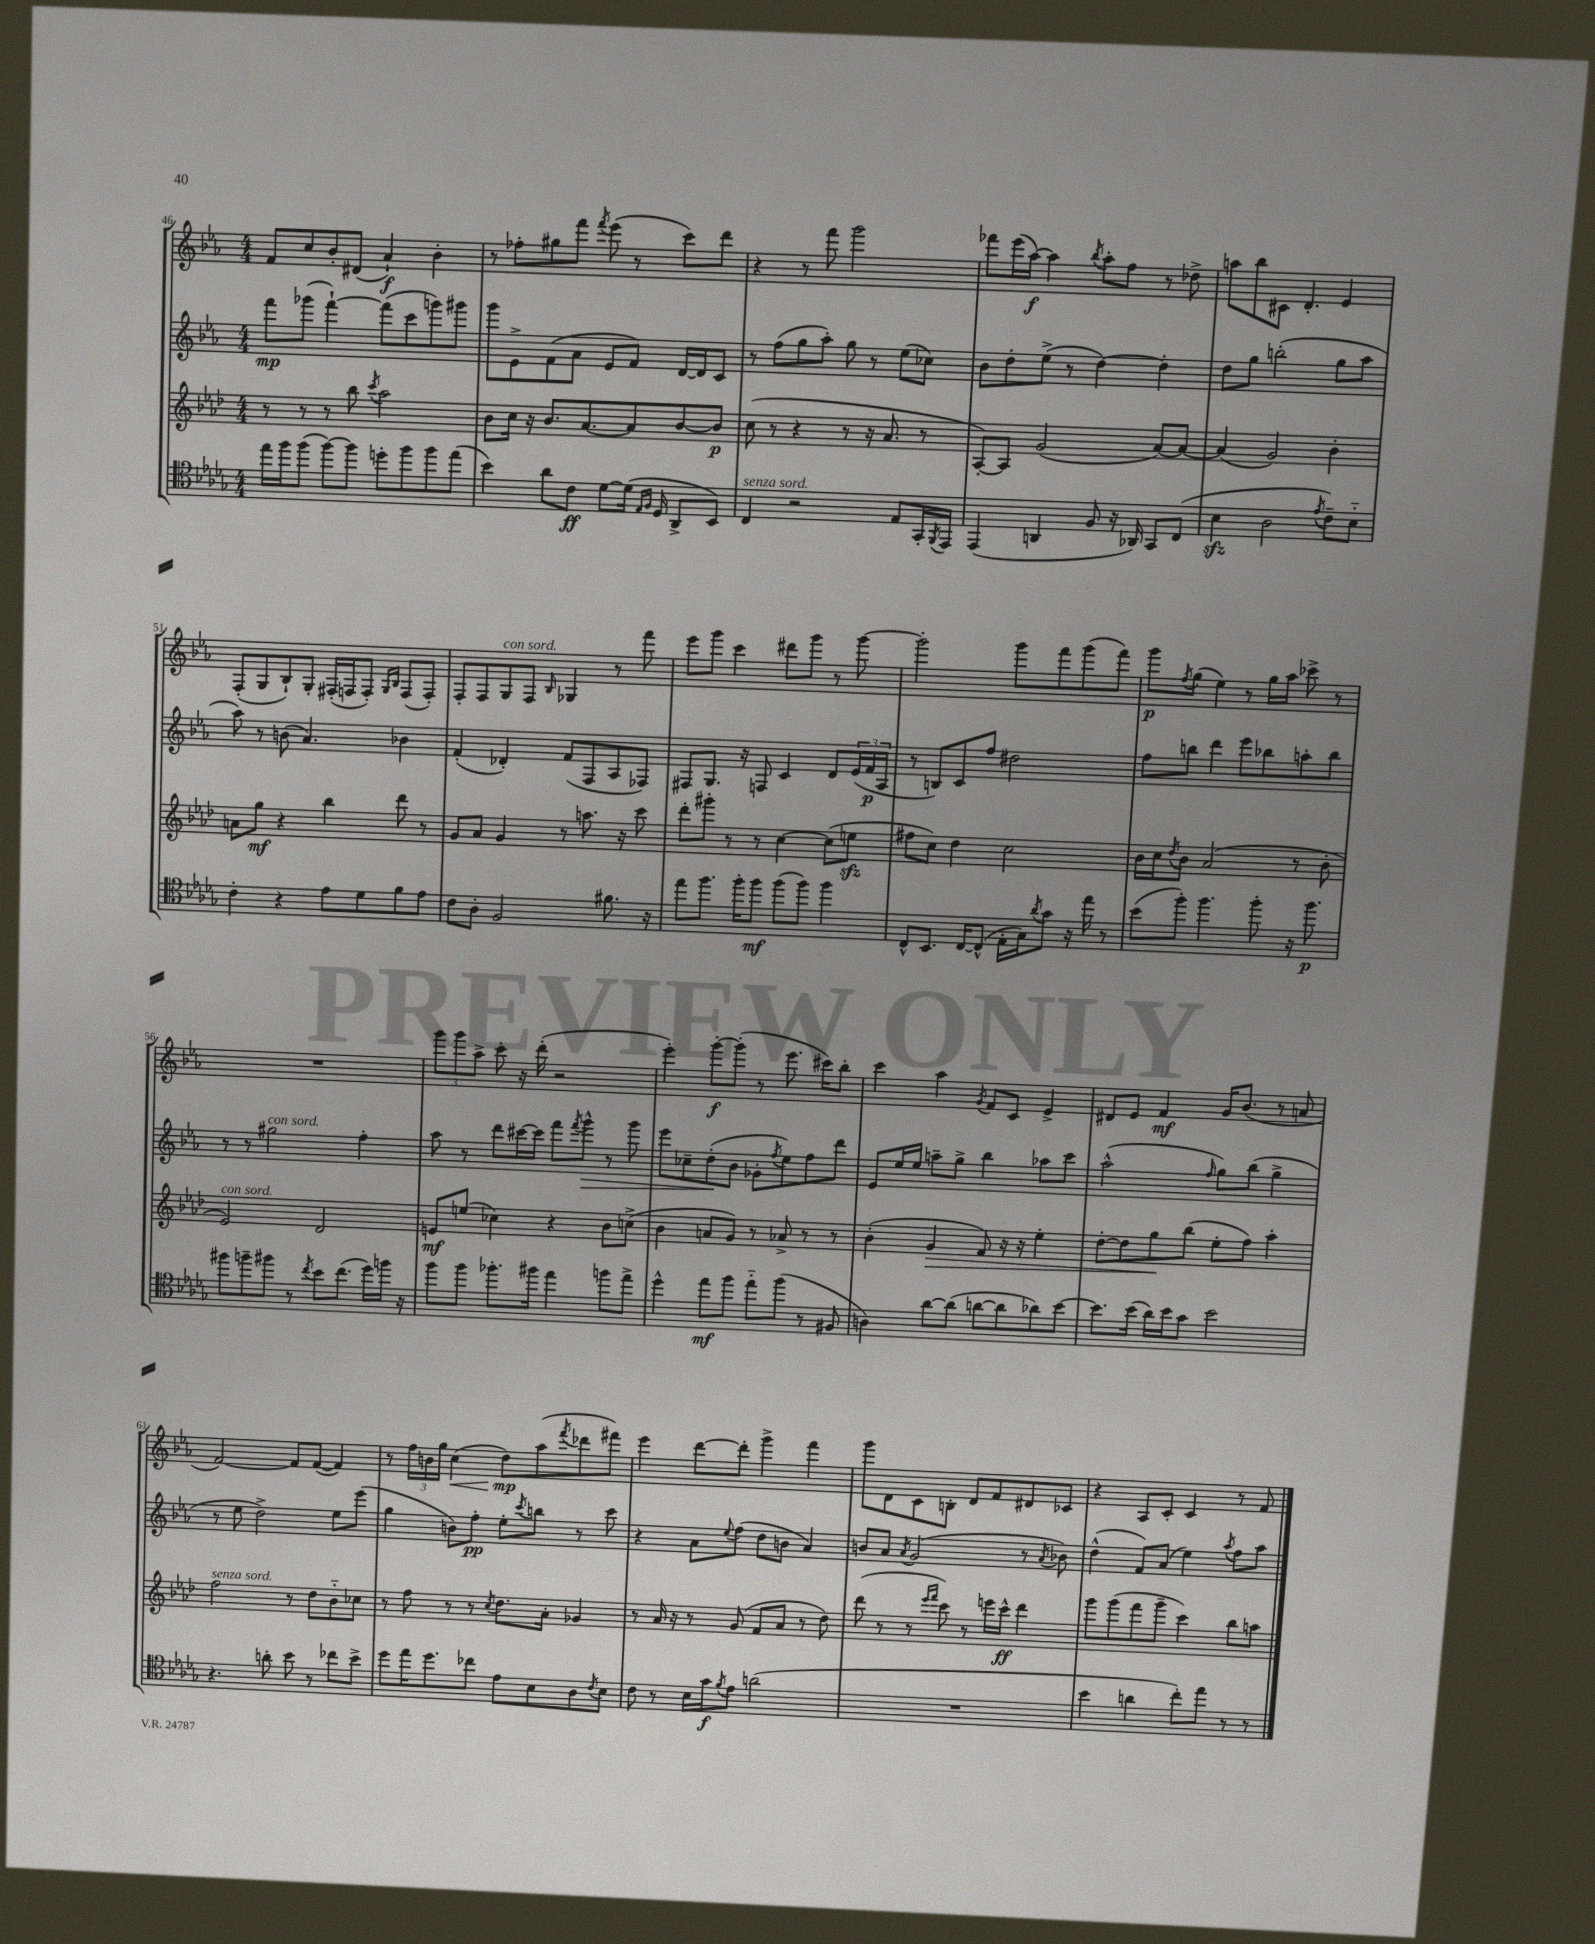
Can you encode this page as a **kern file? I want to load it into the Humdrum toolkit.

**kern	**dynam	**kern	**dynam	**kern	**dynam	**kern	**dynam
*part4	*part4	*part3	*part3	*part2	*part2	*part1	*part1
*staff4	*staff4	*staff3	*staff3	*staff2	*staff2	*staff1	*staff1
*clefC4	*	*clefG2	*	*clefG2	*	*clefG2	*
*k[b-e-a-d-g-]	*	*k[b-e-a-d-]	*	*k[b-e-a-]	*	*k[b-e-a-]	*
*M4/4	*	*M4/4	*	*M4/4	*	*M4/4	*
=46	=46	=46	=46	=46	=46	=46	=46
16ee-\LL	.	8r	.	8fff\L	mp	8f/L	.
16ff\J	.	.	.	.	.	.	.
(8ff\J	.	8r	.	(8ggg-X\J	.	8cc/	.
[8ff\L)	.	8r	.	[4fff`\)	.	8b-'/	.
8ff\J]	.	8bb-\	.	.	.	(8d#X/J	.
.	.	8qccc/	.	.	.	.	.
8ddn'\L	.	2aa-\	.	(8fff\L]	.	4a-`/)	f
8ff\	.	.	.	8ccc\	.	.	.
8ff\	.	.	.	8gggn\)	.	4b-'\	.
(8ee-\J	.	.	.	8ggg#X\J	.	.	.
=47	=47	=47	=47	=47	=47	=47	=47
4b-\)	.	8b-\L	.	8ggg\L	.	8r	.
.	.	16cc\Jk	.	8e-^\	.	8ff-X'\L	.
.	.	16r	.	.	.	.	.
8a-\L	.	8.b-/L	.	(8f\	.	8gg#X\	.
8c\J	ff	.	.	8a-\J	.	8fff\J	.
.	.	[8.a-/	.	.	.	.	.
.	.	.	.	.	.	8qfff/	.
[8d-\L	.	.	.	8e-/L	.	(8eee-\	.
(16d-\Jk]	.	8a-/]	.	8f/J)	.	8r	.
16qqE-/LL	.	.	.	.	.	.	.
16qqF/JJ	.	.	.	.	.	.	.
16D-/	.	.	.	.	.	.	.
8AA-^/L	.	[8b-/	.	[16d/LL	.	8ccc\L)	.
.	.	.	.	16d/J]	.	.	.
8BB-/J)	.	8b-/J]	p	8c/J	.	8ddd\J	.
=48	=48	=48	=48	=48	=48	=48	=48
!LO:TX:a:i:t=senza sord.	!	!	!	!	!	!	!
4C/	.	(8cc\	.	8r	.	4r	.
.	.	8r	.	(8ff\L	.	.	.
2r	.	4r	.	8gg\	.	8r	.
.	.	.	.	8aa-'\J)	.	8fff\	.
.	.	8r	.	8gg\	.	2ggg\	.
.	.	16r	.	8r	.	.	.
.	.	8.a-/	.	.	.	.	.
8E-/L	.	.	.	(8ee-\L	.	.	.
16GG-'/L	.	8r	.	8cc-X\J)	.	.	.
8qFF/	.	.	.	.	.	.	.
16EE-/JJ	.	.	.	.	.	.	.
=49	=49	=49	=49	=49	=49	=49	=49
(4EE-/	.	[8A-'/L)	.	8b-\L	.	8fff-X\L	.
.	.	8A-/J]	.	8dd'\	.	(16eee-\L	.
.	.	.	.	.	.	[16aa-\JJ)	f
4AAn/	.	(2g/	.	(8ee-^\J	.	4aa-\]	.
.	.	.	.	8r	.	.	.
.	.	.	.	.	.	8qbb-/	.
8F/	.	.	.	[4dd\)	.	8aa-'\L	.
16r	.	.	.	.	.	8ff\J	.
16AA-X/)	.	.	.	.	.	.	.
8GG-/L	.	[8a-/L)	.	4dd'\]	.	8r	.
(8C/J	.	8a-/J_	.	.	.	8dd-X^\	.
=50	=50	=50	=50	=50	=50	=50	=50
4B-zz\	.	(4a-/]	.	8dd\L	.	8aan\L	.
.	.	.	.	8gg\J	.	8bb-\	.
2A-\	.	2g/)	.	(2bbn'\	.	8c#X\J	.
.	.	.	.	.	.	4.d'/	.
8qe-/	.	.	.	.	.	.	.
8c~\L)	.	4b-'\	.	8gg\L	.	4e-/	.
8B-\J	.	.	.	8aa-\J	.	.	.
!!LO:LB:g=z
=51	=51	=51	=51	=51	=51	=51	=51
4c'\	.	8an\L	.	8aa-\)	.	(8F'/L	.
.	.	8gg\J	mf	8r	.	8G/	.
4r	.	4r	.	(8bn\	.	8B-`/)	.
.	.	.	.	4.a-/)	.	8G'/J	.
8e-\L	.	4bb-\	.	.	.	(16F#X'/LL	.
.	.	.	.	.	.	16Fn/J	.
8d-\	.	.	.	.	.	8F'/J)	.
.	.	.	.	.	.	16qqG/LL	.
.	.	.	.	.	.	16qqB-/JJ	.
8f\	.	8ddd-\	.	4b-X\	.	(8F/L	.
8e-\J	.	8r	.	.	.	8F'/J)	.
=52	=52	=52	=52	=52	=52	=52	=52
8c\L	.	8g/L	.	(4f'/	.	8F'/L	.
8A-'\J	.	8a-/J	.	.	.	8F/	.
!	!	!	!	!	!	!LO:TX:a:i:t=con sord.	!
2F/	.	4g/	.	4d-X'/)	.	8G/	.
.	.	.	.	.	.	8F/J	.
.	.	.	.	.	.	16qqB-/	.
.	.	8r	.	(8f/L	.	4G-X/	.
.	.	8.aan\	.	8F/	.	.	.
8.f#X\	.	.	.	8A-/	.	8r	.
.	.	16r	.	.	.	.	.
.	.	8ccc\	.	8F-X/J)	.	8fff\	.
16r	.	.	.	.	.	.	.
=53	=53	=53	=53	=53	=53	=53	=53
8ee-\L	.	8ddd-'\L	.	8F#X/L	.	8eee-\L	.
8.ff\J	.	8ggg#X'\J	.	8.G/J	.	8ggg\J	.
.	.	8r	.	.	.	4ccc\	.
16ff'\KL	.	.	.	16r	.	.	.
8ff\J	mf	8r	.	8Fn/	.	.	.
(8ff\L	.	[4cc\	.	4c/	.	8ddd#X\L	.
8ff\J)	.	.	.	.	.	8ggg\J	.
4ff\	.	(8cc\L]	.	8d/L	.	8r	.
.	.	8eenzz\J	.	(24e-/L	.	[8ggg\	.
.	.	.	.	24f/	p	.	.
.	.	.	.	24A-/JJ	.	.	.
=54	=54	=54	=54	=54	=54	=54	=54
8C^^/L	.	8ff#X\L	.	8r	.	2ggg'\]	.
8.BB-/J	.	8cc\J)	.	8Bn/L)	.	.	.
.	.	4dd-\	.	8c/	.	.	.
[16C/KL	.	.	.	.	.	.	.
(8C^^/J]	.	.	.	8ff/J	.	.	.
16E-'\LL	.	2cc\	.	2dd#X\	.	8ggg\L	.
16G-\J)	.	.	.	.	.	.	.
8qa-/	.	.	.	.	.	.	.
8g-\J	.	.	.	.	.	8fff\	.
16r	.	.	.	.	.	(8ggg\	.
16ee-\	.	.	.	.	.	.	.
8r	.	.	.	.	.	8fff\J)	.
=55	=55	=55	=55	=55	=55	=55	=55
(8b-\L	.	16b-\LL	.	8ff\L	.	8ggg\L	p
.	.	16cc\J	.	.	.	.	.
.	.	8qdd-/	.	.	.	8qff/	.
8ff'\J)	.	8b-\J	.	8bbn\J	.	(8gg\J	.
4.ff\	.	(2a-/	.	4ddd\	.	4ee-\)	.
.	.	.	.	8eee-\L	.	8r	.
8ff'\	.	.	.	8bb-X\	.	16gg\LL	.
.	.	.	.	.	.	16aa-\JJ	.
16r	.	8r	.	8aan'\	.	8ccc-X^\	.
8.ff\	p	.	.	.	.	.	.
.	.	8b-'\	.	8bb-\J	.	8r	.
!!LO:LB:g=z
=56	=56	=56	=56	=56	=56	=56	=56
!	!	!LO:TX:a:i:t=con sord.	!	!	!	!	!
8ff#X\L	.	2e-/)	.	8r	.	1r	.
8ffn~\	.	.	.	8r	.	.	.
!	!	!	!	!LO:TX:a:i:t=con sord.	!	!	!
8ff#X\J	.	.	.	2gg#X\	.	.	.
8r	.	.	.	.	.	.	.
8qcc/	.	.	.	.	.	.	.
8b-\L	.	2d-/	.	.	.	.	.
(8.cc\J	.	.	.	.	.	.	.
.	.	.	.	4ff'\	.	.	.
16dd-\LL)	.	.	.	.	.	.	.
16ffn\JJ	.	.	.	.	.	.	.
16r	.	.	.	.	.	.	.
=57	=57	=57	=57	=57	=57	=57	=57
8ff\L	.	8en/L	mf	8aa-\	.	12ggg\L	.
.	.	.	.	.	.	12ggg\	.
8ff\J	.	(8een/J	.	8r	.	.	.
.	.	.	.	.	.	12aa-^\J	.
8.ff-X'\L	.	4cc-X\)	.	8ddd\L	.	8ccc'\	.
.	.	.	.	[16ccc#X\L	.	16r	.
16ff#X\Jk	.	.	.	16ccc#\JJ]	.	(16ddd'\	.
4ee-\	.	4r	.	8fff\L	.	2r	.
.	.	.	.	8qfff/	.	.	.
!	!	!	!	!	!LO:HP:b	!	!
.	.	.	.	8ggg^^\J	>	.	.
8ffn\L	.	8b-\L	.	8r	.	.	.
8ee-^\J	.	(8ccn^\J	.	8ggg\	.	.	.
=58	=58	=58	=58	=58	=58	=58	=58
4dd-^^\	.	4b-\	.	8eee-\L	.	4eee-'\)	.
.	.	.	.	8cc-X~\	.	.	.
8ee-\L	mf	8an/L	.	(8dd'\	.	[8ggg'\L	f
8ff\J	.	8g/J)	.	8b-\J	]	(8ggg'\J]	.
8ee-\L	.	8r	.	8g-X'\L	.	8r	.
.	.	.	.	8qff/	.	.	.
(8ff\J	.	8a-X^/	.	8ee-\)	.	8.eee-\	.
8r	.	8r	.	8ff\	.	.	.
.	.	.	.	.	.	16ccc#X\KL)	.
8F#X/	.	8r	.	8ddd\J	.	8bb-'\J	.
=59	=59	=59	=59	=59	=59	=59	=59
4An\)	.	(4b-'\	.	8e-/L	.	4ccc\	.
.	.	.	.	16ee-/L	.	.	.
.	.	.	.	16ee-/JJ	.	.	.
!	!	!	!LO:HP:b	!	!	!	!
[8a-\L	.	4g/	>	8aan~\L	.	4aa-\	.
(8a-\J]	.	.	.	8gg^\J	.	.	.
.	.	.	.	.	.	8qg/	.
[8an\L	.	8f/)	.	4bb-\	.	8f/L	.
8a\]	.	16r	.	.	.	8c/J	.
.	.	16r	.	.	.	.	.
8a-X\)	.	4ee-'\	.	8aa-X\L	.	4e-^/	.
[8b-\J	.	.	.	8ccc\J	.	.	.
=60	=60	=60	=60	=60	=60	=60	=60
8.b-\L]	.	[8dd-'\L	.	(2aa-^^\	.	8d#X/L	.
.	.	8dd-\]	.	.	.	8e-/J	.
(16b-\Jk	.	.	.	.	.	.	.
16a-\LL)	.	8gg\	.	.	.	4f/	mf
16b-\J	.	.	.	.	.	.	.
8g-\J	.	(8bb-\J	]	.	.	.	.
.	.	.	.	16qqff/	.	.	.
2b-\	.	8ee-'\L	.	8gg\L)	.	16g/KL	.
.	.	.	.	.	.	(8.b-/J	.
.	.	8ff\J)	.	(8bb-\J	.	.	.
.	.	4aa-'\	.	4gg^\	.	8r	.
.	.	.	.	.	.	8an/	.
!!LO:LB:g=z
=61	=61	=61	=61	=61	=61	=61	=61
!	!	!LO:TX:a:i:t=senza sord.	!	!	!	!	!
4.r	.	2ff\	.	8r	.	[2f/)	.
.	.	.	.	8ee-\	.	.	.
.	.	.	.	2dd^\)	.	.	.
8an'\	.	.	.	.	.	.	.
8b-\	.	8r	.	.	.	8f/L]	.
8r	.	8dd-\L	.	.	.	([8f/J	.
8cc-X\L	.	8b-\	.	8ee-\L	.	4f/])	.
8b-^\J	.	8cc-X\J	.	(8eee-\J	.	.	.
=62	=62	=62	=62	=62	=62	=62	=62
8dd-\L	.	8r	.	4gg\	.	8r	.
16ee-\K	.	8ff\	.	.	.	24ff\LL	.
.	.	.	.	.	.	24bn\	.
8.dd-\	.	.	.	.	.	.	.
.	.	.	.	.	.	24gg\JJ	.
!	!	!	!	!	!	!	!LO:HP:b
.	.	8r	.	8bn\L)	.	(4cc\	<
8cc-X\J	.	8r	.	8ff'\J	pp	.	.
.	.	8qcc/	.	.	.	.	.
8e-\L	.	8.dd-\L	.	8ee-'\L	.	8dd\L)	mp
.	.	.	.	8qccc/	.	.	.
8B-\	.	.	.	8bbn\J	.	(8aa-\	[
.	.	16a-'\Jk	.	.	.	.	.
.	.	.	.	.	.	8qfff/	.
8A-\	.	4g-X/	.	8r	.	8ddd-X\	.
8qc/	.	.	.	.	.	.	.
8B-\J	.	.	.	8ccc\	.	8fff#X\J)	.
=63	=63	=63	=63	=63	=63	=63	=63
8c\	.	8r	.	4r	.	4eee-\	.
8r	.	16a-/	.	.	.	.	.
.	.	16r	.	.	.	.	.
16B-\LL	.	8r	.	8a-\L	.	[8ddd\L	.
16g-\J	f	.	.	.	.	.	.
8qf/	.	.	.	8qqee-/	.	.	.
8e-\J	.	(8g/	.	(8ff\J	.	8ddd'\J]	.
(2an\	.	8f/L	.	8dd\L	.	4ggg^\	.
.	.	8a-/J	.	8bn\J	.	.	.
.	.	8r	.	4a-/)	.	4fff\	.
.	.	8dd-\)	.	.	.	.	.
=64	=64	=64	=64	=64	=64	=64	=64
1r	.	(8ddd-\	.	8bn/L	.	8ggg\L	.
.	.	8r	.	8a-/J	.	8d\	.
.	.	.	.	8qa-/	.	.	.
.	.	8r	.	(2g/	.	8c\	.
.	.	16qqeee-/LL	.	.	.	.	.
.	.	16qqfff/JJ	.	.	.	.	.
.	.	8ccc\)	.	.	.	8Bn'\J	.
.	.	8r	.	.	.	8d/L	.
.	.	16eeen\LL	.	.	.	8f/	.
.	.	16ccc^^\JJ	ff	.	.	.	.
.	.	4ddd-\	.	8r	.	8d#X/	.
.	.	.	.	8qa-/	.	.	.
.	.	.	.	8b-X\)	.	8c-X/J	.
=65	=65	=65	=65	=65	=65	=65	=65
4b-\	.	8ggg\L	.	(4dd^^\	.	4r	.
.	.	(8ggg\	.	.	.	.	.
4an\	.	8fff\	.	8f/L)	.	8A-/L	.
.	.	8ggg~\J	.	(8a-/J	.	8c'/J	.
8cc'\L)	.	4ccc\)	.	4ee-\)	.	4c/	.
8ee-\J	.	.	.	.	.	.	.
.	.	.	.	8qaa-/	.	.	.
8r	.	8bb-\L	.	8ff\L	.	8r	.
8r	.	8aan\J	.	8aa-\J	.	8f/	.
==	==	==	==	==	==	==	==
*-	*-	*-	*-	*-	*-	*-	*-
